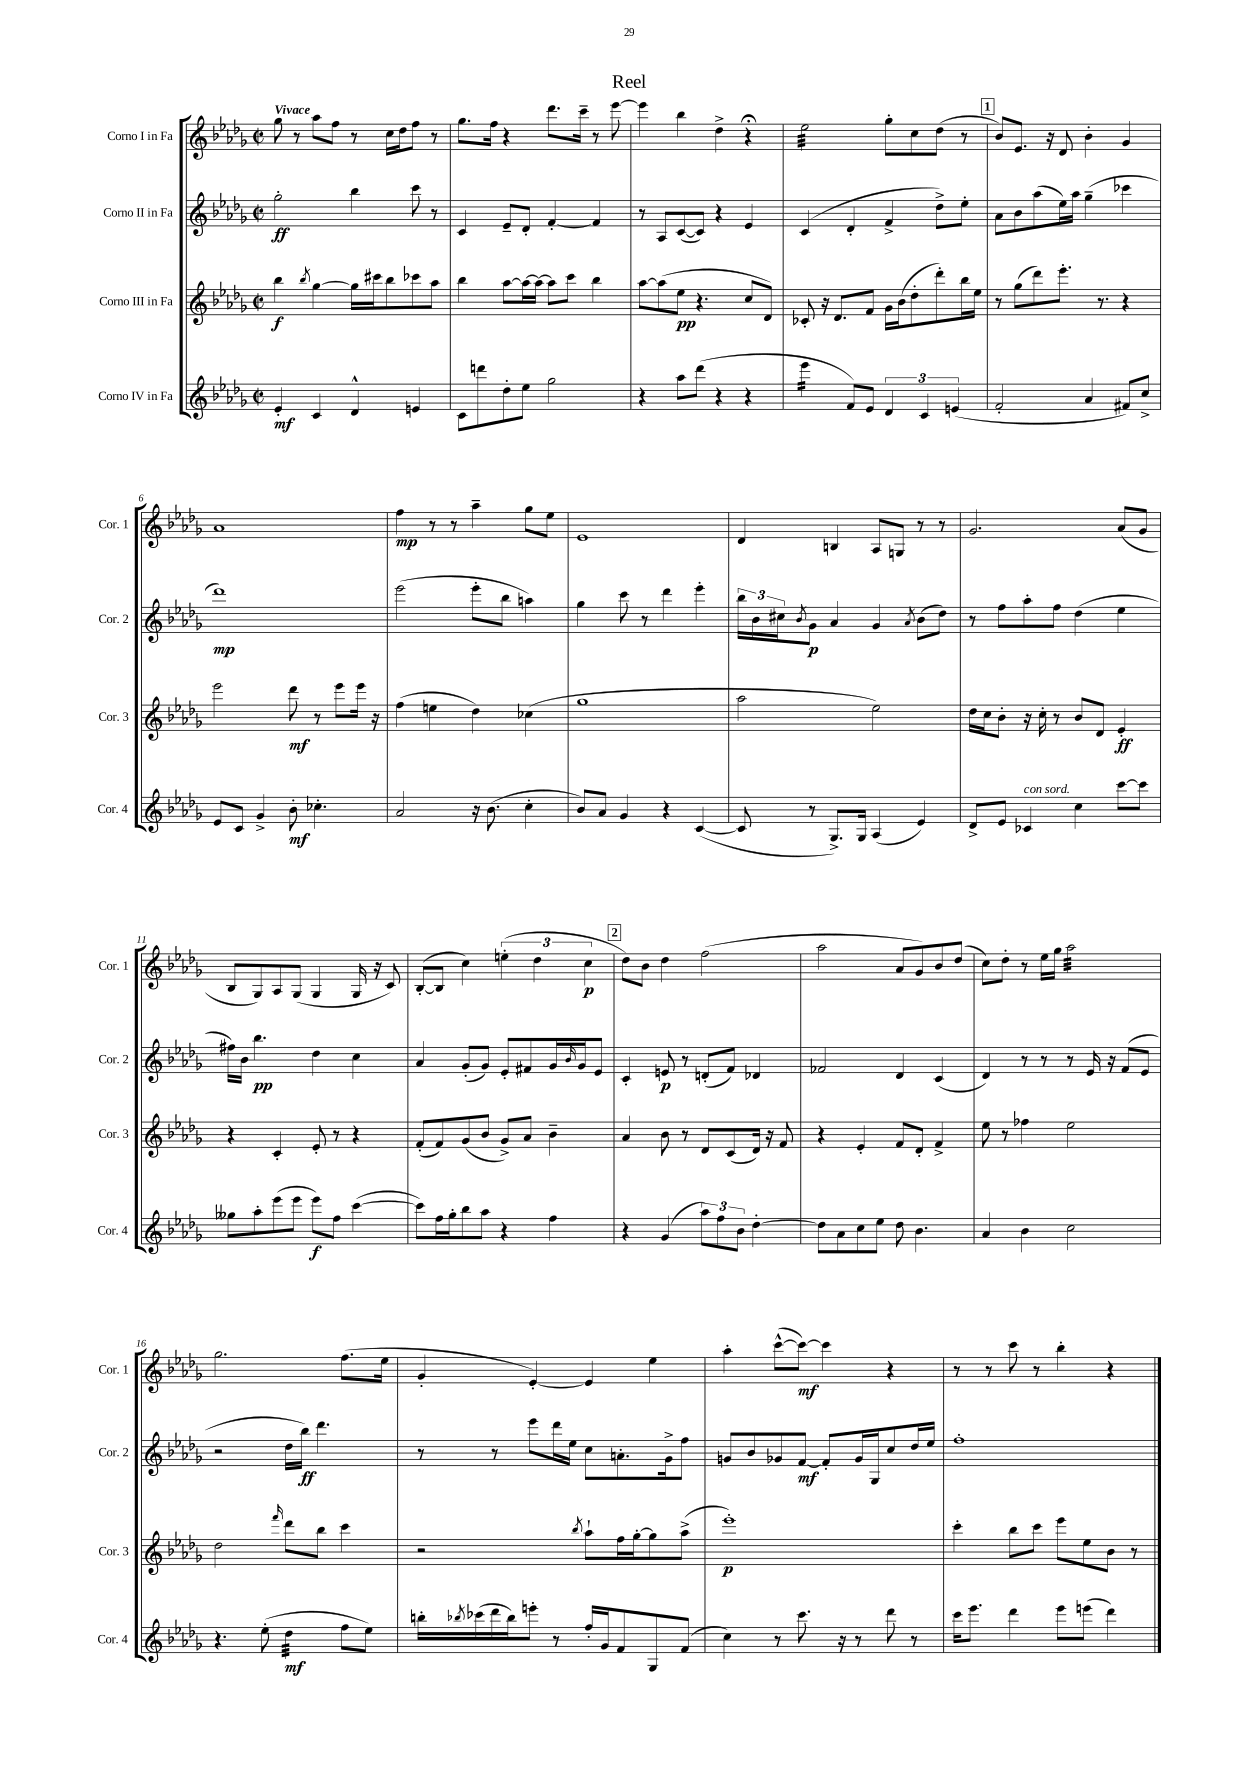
\header { title = "Reel" }
<<
\new StaffGroup <<
\new Staff = "s0" \with { instrumentName = "Corno I in Fa" shortInstrumentName = "Cor. 1" } {
    \clef treble \key des \major \defaultTimeSignature \time 2/2 \tempo "Vivace"
    ges''8 r8 aes''8 f''8 r8 c''16 des''16 f''8 r8 |
    ges''8. f''16 r4 des'''8. c'''16-- r8 ees'''8~ |
    ees'''4 bes''4 des''4-> r4\fermata |
    ees''2:32 ges''8-. c''8 des''8( r8 |
    \mark \markup { \box "1" } bes'8) ees'8. r16 des'8 bes'4-. ges'4 |
    aes'1 |
    f''4\mp r8 r8 aes''4-- ges''8 ees''8 |
    ees'1 |
    des'4 b4 aes8 g8 r8 r8 |
    ges'2. aes'8( ges'8 |
    bes8 ges8) aes8 ges8( ges4 ges16 r16 c'8) |
    bes8~-.( bes8 c''4) \tuplet 3/2 { e''4-.( des''4 c''4\p } |
    \mark \markup { \box "2" } des''8) bes'8 des''4 f''2( |
    aes''2 aes'8 ges'8) bes'8 des''8( |
    c''8) des''8-. r8 ees''16 ges''16 aes''2:32 |
    ges''2. f''8.( ees''16 |
    ges'4-. ees'4~-.) ees'4 ees''4 |
    aes''4-. c'''8~-^( c'''8~\mf) c'''4 r4 |
    r8 r8 c'''8 r8 bes''4-. r4 \bar "|." |
}
\new Staff = "s1" \with { instrumentName = "Corno II in Fa" shortInstrumentName = "Cor. 2" } {
    \clef treble \key des \major \defaultTimeSignature \time 2/2
    ges''2-.\ff bes''4 c'''8 r8 |
    c'4 ees'8-- des'8-. f'4~-. f'4 |
    r8 aes8 c'8~( c'8) r4 ees'4 |
    c'4( des'4-. f'4-> des''8->) ees''8-. |
    \mark \markup { \box "1" } aes'8 bes'8 aes''8( ees''16) aes''16 ges''4--( ces'''4 |
    des'''1\mp) |
    ees'''2( ees'''8-. bes''8 a''4) |
    ges''4 c'''8 r8 des'''4 ees'''4-. |
    \tuplet 3/2 { bes''16 bes'16 cis''16 } \acciaccatura { bes'8 } ges'8\p aes'4 ges'4 \acciaccatura { aes'8 } bes'8( des''8) |
    r8 f''8 aes''8-. f''8 des''4( ees''4 |
    fis''16) bes'16 bes''4.\pp des''4 c''4 |
    aes'4 ges'8-.( ges'8) ees'8-. fis'8 ges'16 \grace { bes'16 } ges'16 ees'8 |
    \mark \markup { \box "2" } c'4-. e'8\p r8 d'8-.( f'8) des'4 |
    fes'2 des'4 c'4( |
    des'4) r8 r8 r8 ees'16 r16 f'8( ees'8 |
    r2 des''16 bes''16\ff) des'''4. |
    r8 r8 ees'''8 des'''16 ees''16 c''8 a'8.-. ges'16-> f''8 |
    g'8 bes'8 ges'8 f'8~\mf f'8-. ges'16 ges16 c''8 des''16 ees''16 |
    f''1-. \bar "|." |
}
\new Staff = "s2" \with { instrumentName = "Corno III in Fa" shortInstrumentName = "Cor. 3" } {
    \clef treble \key des \major \defaultTimeSignature \time 2/2
    bes''4\f \acciaccatura { bes''8 } ges''4~ ges''16 cis'''16 bes''8 ces'''8 aes''8 |
    bes''4 aes''8~ aes''16~ aes''16~ aes''8 c'''8 bes''4 |
    aes''8~ aes''8( ees''8\pp r4. c''8 des'8) |
    ces'8-. r16 des'8. f'8 ges'16 bes'16( des''8-. des'''8-.) bes''16 ees''16 |
    \mark \markup { \box "1" } r8 ges''8( des'''8) ees'''8.-. r8. r4 |
    ees'''2 des'''8\mf r8 ees'''8 ees'''16 r16 |
    f''4( e''4 des''4) ces''4( |
    ges''1 |
    aes''2 ees''2) |
    des''16 c''16 bes'8-. r16 c''16-. r8 bes'8 des'8 ees'4-.\ff |
    r4 c'4-. ees'8-. r8 r4 |
    f'8-.( f'8) ges'8( bes'8 ges'8->) aes'8 bes'4-- |
    \mark \markup { \box "2" } aes'4 bes'8 r8 des'8 c'8( des'16) r16 f'8 |
    r4 ees'4-. f'8 des'8-. f'4-> |
    ees''8 r8 fes''4 ees''2 |
    des''2 \grace { f'''16 } des'''8 bes''8 c'''4 |
    r2 \acciaccatura { bes''8 } aes''8-! f''16 ges''16~-. ges''8 aes''8->( |
    ees'''1-.\p) |
    c'''4-. bes''8 c'''8 ees'''8 ees''8 bes'8 r8 \bar "|." |
}
\new Staff = "s3" \with { instrumentName = "Corno IV in Fa" shortInstrumentName = "Cor. 4" } {
    \clef treble \key des \major \defaultTimeSignature \time 2/2
    ees'4-.\mf c'4 des'4-^ e'4 |
    c'8 d'''8 des''8-. ees''8 ges''2 |
    r4 aes''8 des'''8( r4 r4 |
    ees'''4:16 f'8) ees'8 \tuplet 3/2 { des'4 c'4 e'4( } |
    \mark \markup { \box "1" } f'2-. aes'4 fis'8) c''8-> |
    ees'8 c'8 ges'4-> bes'8-.\mf ces''4.-. |
    aes'2 r16 bes'8.( c''4-. |
    bes'8) aes'8 ges'4 r4 c'4~( |
    c'8 r8 ges8.->) ges16 aes4( ees'4) |
    des'8-> ees'8 ces'4^\markup { \italic "con sord." } c''4 c'''8~ c'''8 |
    geses''8 aes''8-. ees'''8( ees'''8 ees'''8\f) f''8 c'''4~( |
    c'''8) f''16 ges''16-. bes''8 aes''8 r4 f''4 |
    \mark \markup { \box "2" } r4 ges'4( \tuplet 3/2 { aes''8) f''8 bes'8 } des''4~-. |
    des''8 aes'8 c''8 ees''8 des''8 bes'4. |
    aes'4 bes'4 c''2 |
    r4. ees''8-.( des''4:32\mf f''8 ees''8) |
    b''16-. \acciaccatura { bes''8 } ces'''16( des'''16 bes''16) e'''8-. r8 f''16-. ges'16 f'8 ges8 f'8( |
    c''4) r8 c'''8. r16 r8 des'''8 r8 |
    c'''16 ees'''8. des'''4 ees'''8 e'''8( des'''4) \bar "|." |
}
>>
>>
